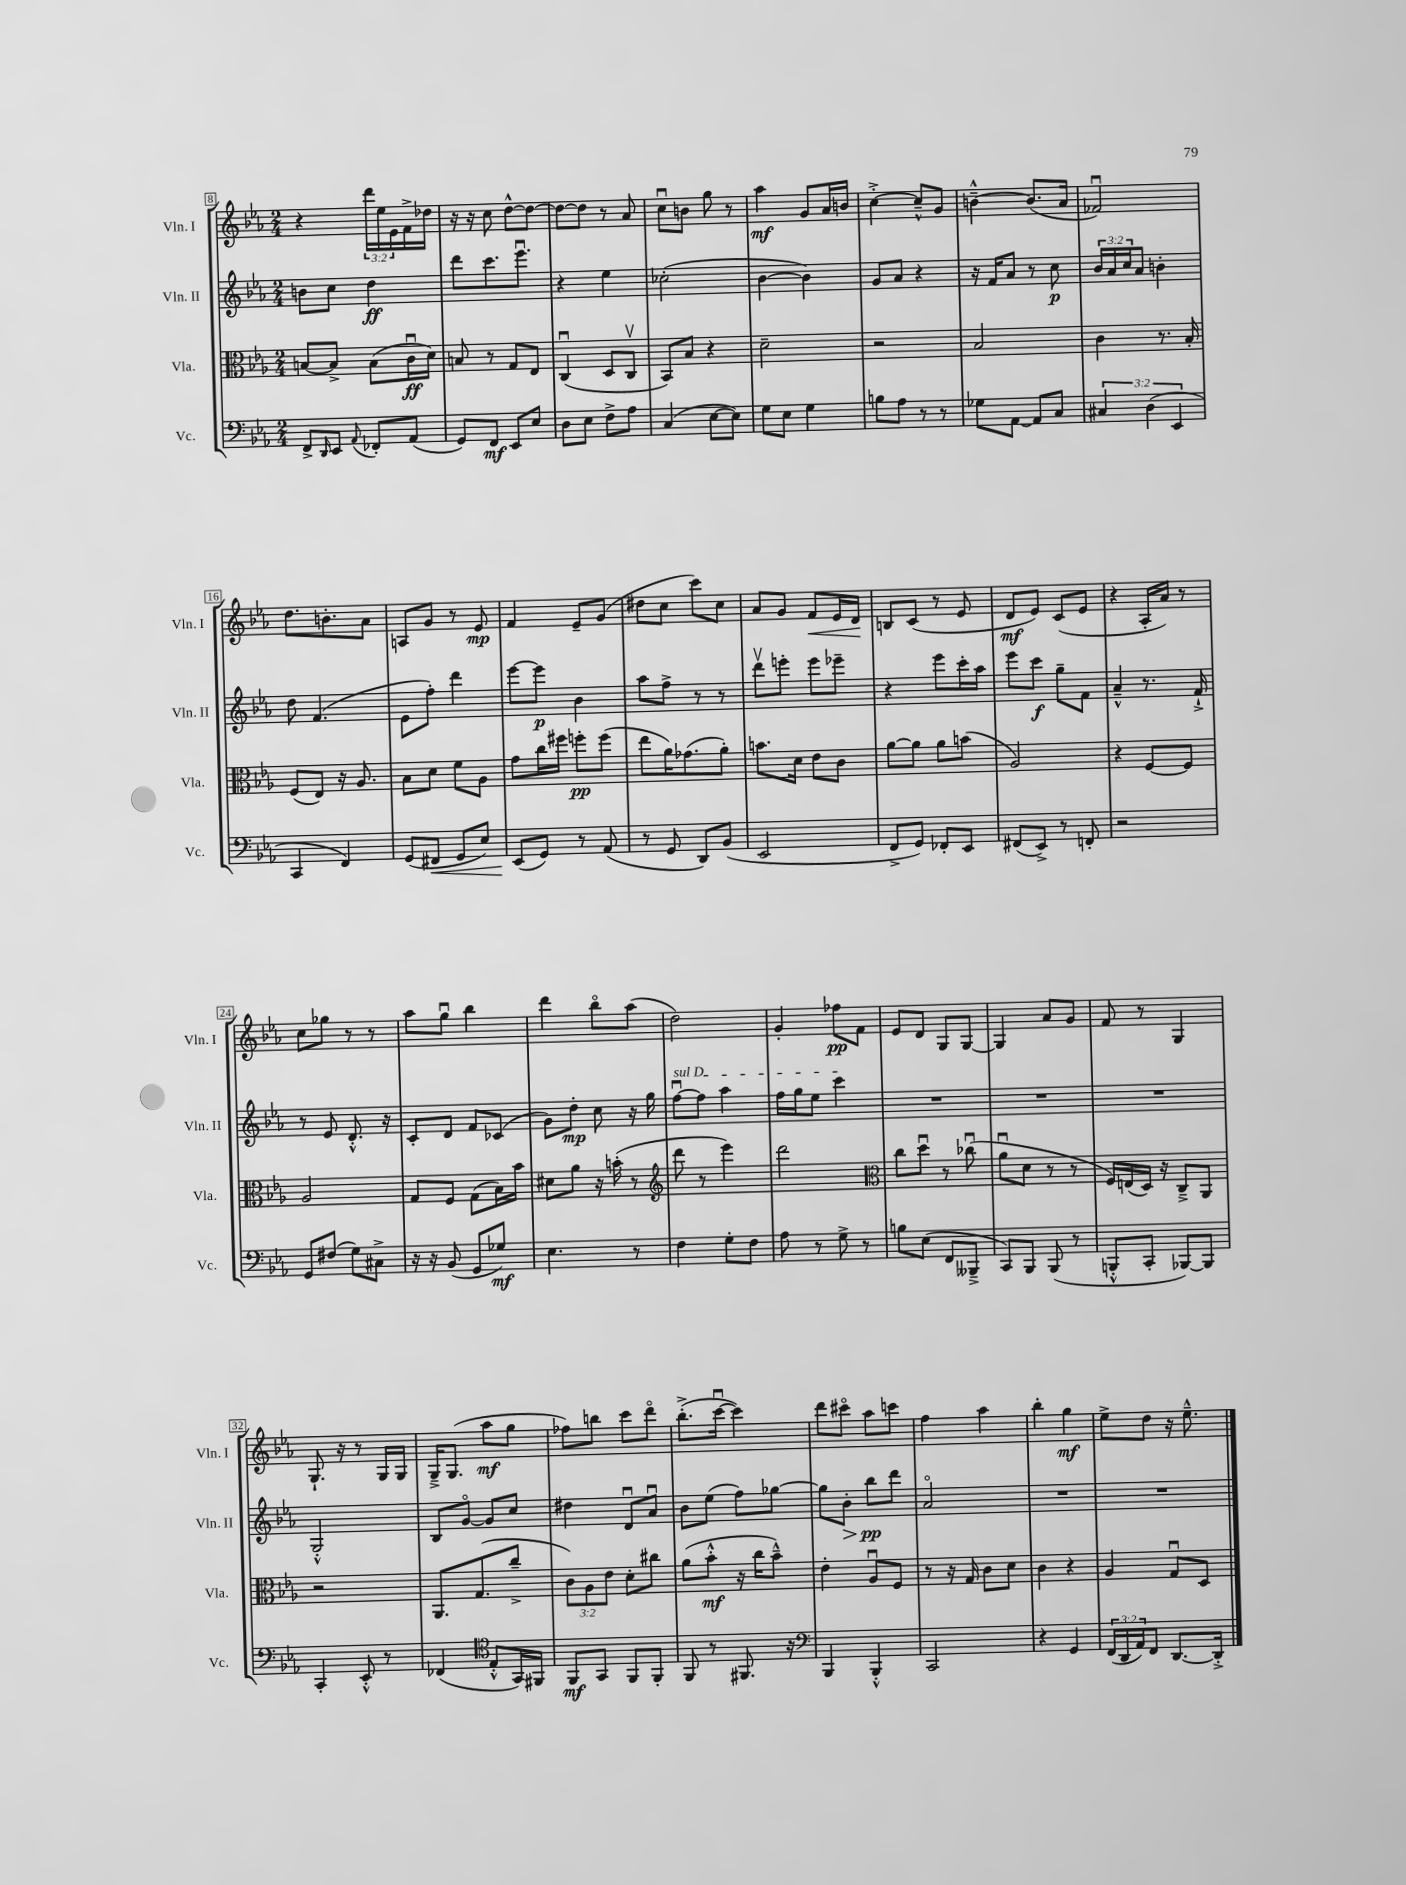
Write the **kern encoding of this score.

**kern	**kern	**kern	**kern
*staff4	*staff3	*staff2	*staff1
*clefF4	*clefC3	*clefG2	*clefG2
*k[b-e-a-]	*k[b-e-a-]	*k[b-e-a-]	*k[b-e-a-]
*M2/4	*M2/4	*M2/4	*M2/4
8FF^/L	[8B/L	8b\L	4r
16qqDD/	.	.	.
8EE-/J	8B^/]J	8cc\J	.
8qqAA-/	.	.	.
8FF-'/L	(8B\L	4dd\	24ddd\LL
.	.	.	24ee-\
.	.	.	24e-\
(8AA-/J	16cu\L	.	16f^\
.	16d\JJ)	.	16dd-\JJ
=	=	=	=
8GG/L)	8B/	8ddd\L	16r
.	.	.	16r
8FF/J	8r	8.ccc\	8cc\
8EE-/L	8G/L	.	[8dd^^\L
.	.	8.eee-u\J	.
8E-/J	8E-/J	.	8dd\_J
=	=	=	=
8D\L	(4Cu/	4r	8dd\_L
8E-\J	.	.	8dd\]J
8F^\L	8D/L	4ee-\	8r
8A-\J	8Cv/J	.	8a-/
=	=	=	=
(4C/	8BB-/L)	(2cc-'\	8ccu\L
.	8B-/J	.	8b\J
[8E-\L	4r	.	8gg\
8E-\]J)	.	.	8r
=	=	=	=
8G\L	2d~\	[4b-\	4aa-\
8E-\J	.	.	.
4G\	.	4b-\])	8g/L
.	.	.	16a-/L
.	.	.	16b/JJ
=	=	=	=
8B\L	2r	8g/L	[4cc'^\
8A-\J	.	8a-/J	.
8r	.	4r	8cc~^^/]L
8r	.	.	8g/J
=	=	=	=
8G-\L	2B-/	16r	[4b~^^\
.	.	16f/LK	.
[8AA-\J	.	8a-/J	.
8AA-/]L	.	8r	(8.b/]L
8C/J	.	8cc\	.
.	.	.	16a-/Jk
=	=	=	=
6C#/	4c\	24b-/LL	2f-u/)
.	.	24a-/	.
.	.	24cc/J	.
.	.	8a-/J	.
(6D\	.	.	.
.	8.r	4b'\	.
6EE-/	.	.	.
.	16B-'/	.	.
=	=	=	=
4CC/	(8F/L	8dd\	8.dd\L
.	8E-/J)	(4.f/	.
.	.	.	8.b'\
4FF/)	16r	.	.
.	8.A-/	.	.
.	.	.	8a-\J
=	=	=	=
(8GG/L	8B-\L	8e-\L	8A/L
8FF#/J	8d\J	8ff'\J)	8g/J
8GG/L	8f\L	4ddd\	8r
8E-/J)	8A-\J	.	8e-/
=	=	=	=
(8EE-/L	8g\L	[8eee-\L	4f/
8GG/J)	16cc\L	8eee-\]J	.
.	16ff#\JJ	.	.
8r	8ff'\L	4b-\	8e-~/L
(8AA-/	(8ff\J	.	(8g/J
=	=	=	=
8r	8ee-\L	8aa-\L	8dd#\L
8GG/	16a-\K)	8ff^\J	8cc\J
.	(8.g-\	.	.
8DD/L)	.	8r	8ccc\L)
(8BB-/J	8a-'\J)	8r	8cc\J
=	=	=	=
2EE-/	8.b\L	8dddv\L	8a-/L
.	.	8eee'\J	8g/J
.	16d\Jk	.	.
.	8e-\L	8eee\L	8f/L
.	8c\J	8eee-~\J	16e-/L
.	.	.	16d/JJ
=	=	=	=
8FF^/L	[8a-\L	4r	8B/L
8GG/J)	8a-\]J	.	(8c/J
8FF-'/L	8a-\L	8eee-\L	8r
8EE-/J	(8b\J	16ccc'\L	8e-/
.	.	16aa-\JJ	.
=	=	=	=
(8FF#/L	2A-/)	8eee-\L	8d/L
8EE-^/J)	.	8ccc\J	8e-/J)
8r	.	8gg~\L	(8c/L
8FF'/	.	8f\J	8e-/J
=	=	=	=
2r	4r	4a-~^^/	4r
.	[8F/L	8.r	16A-'/LL
.	.	.	16a-/JJ)
.	8F/]J	.	8r
.	.	16f`^/	.
=	=	=	=
8GG/L	2A-/	8r	8cc\L
(8F#/J	.	8e-/	8gg-\J
8G\L)	.	8.d'^^/	8r
8C#^\J	.	.	8r
.	.	16r	.
=	=	=	=
16r	8G/L	8c'/L	8aa-\L
16r	.	.	.
(8BB-/	8F/J	8d/J	8ggu\J
8GG/L	(8G\L	8f/L	4bb-\
8G-/J)	16B-\L)	(8c-/J	.
.	16b-\JJ	.	.
=	=	=	=
4.E-\	8d#\L	8g\L)	4ddd\
.	8a-\J	8dd'\J	.
.	16r	8cc\	8bb-o\L
.	(16b'\	.	.
8r	8r	16r	(8aa-\J
.	.	16gg\	.
=	=	=	=
*	*clefG2	*	*
4F\	8ddd\	[8ffu\L	2dd\)
.	8r	8ff\]J	.
8G'\L	4eee-\)	4aa-\	.
8F\J	.	.	.
=	=	=	=
8A-\	2ddd\	16ff\LL	4g'/
.	.	16gg\J	.
8r	.	8ee-\J	.
8G^\	.	4ccc\	8ff-\L
8r	.	.	8f\J
=	=	=	=
*	*clefC3	*	*
8B\L	8cc\L	2r	8e-/L
(8E-\J	8ddu\J	.	8d/J
8FF/L	8r	.	8G/L
8BBB--~^/J	(8cc-u\	.	[8G/J
=	=	=	=
8CC/L)	8a-u\L	2r	4G/]
8BBB-/J	8d\J	.	.
(8BBB-/	8r	.	8a-/L
8r	8r	.	8g/J
=	=	=	=
8BBB'^^/L	16F/LL)	2r	8f/
.	(16E/	.	.
8CC'/J	16D/JJ)	.	8r
.	16r	.	.
[8BBB-/L)	8C~^/L	.	4G/
8BBB-/]J	8AA-/J	.	.
=	=	=	=
4CC'/	2r	2G'^^/	8.G`/
.	.	.	16r
8EE-'^^/	.	.	8r
8r	.	.	16G/LL
.	.	.	16G/JJ
=	=	=	=
(4FF-/	8.AA-/L	8B-/L	16G~^/LK
.	.	.	(8.G/J
.	.	[8go/J	.
.	(8.G/	.	.
*clefC4	*	*	*
8E-'^^/L	.	8g/]L	8aa-\L
16GG/L)	8cc~^/J	8cc/J	8gg\J
16FF#/JJ	.	.	.
=	=	=	=
8FF/L	12c\L)	4dd#\	8ff-\L)
.	12A-\	.	.
8GG/J	.	.	8bb\J
.	12e-\J	.	.
8FF/L	8d'\L	8du/L	8ccc\L
8FF'/J	8cc#\J	8a-u/J	8dddo\J
=	=	=	=
8FF/	(8a-\L	8b-\L	(8.bb-'^\L
8r	8b-'^^\J	(8ee-\J	.
.	.	.	[16cccu\Jk
8.FF#/	16r	8ff\L)	4ccc\])
.	16cc\LK	.	.
.	8b-~^^\J)	[8gg-\J	.
16r	.	.	.
=	=	=	=
*clefF4	*	*	*
4BBB-/	4e-'\	8gg-\]L	8ddd\L
.	.	8b-'\J	8ccc#o\J
4BBB-'^^/	8A-u/L	8bb-\L	8aa-\L
.	8F/J	8ddd\J	8ccc\J
=	=	=	=
2CC/	8r	2a-o/	4ff\
.	16r	.	.
.	16G/	.	.
.	8c\L	.	4aa-\
.	8d\J	.	.
=	=	=	=
4r	4c\	2r	4bb-'\
4GG/	4r	.	4gg\
=	=	=	=
(24FF/LL	4A-/	2r	8ee-^\L
24DD/	.	.	.
24AA-/J)	.	.	.
8FF/J	.	.	8dd\J
[8.DD/L	8Gu/L	.	16r
.	.	.	8.ee-~^^\
.	8D/J	.	.
16DD'^/]Jk	.	.	.
==	==	==	==
*-	*-	*-	*-
